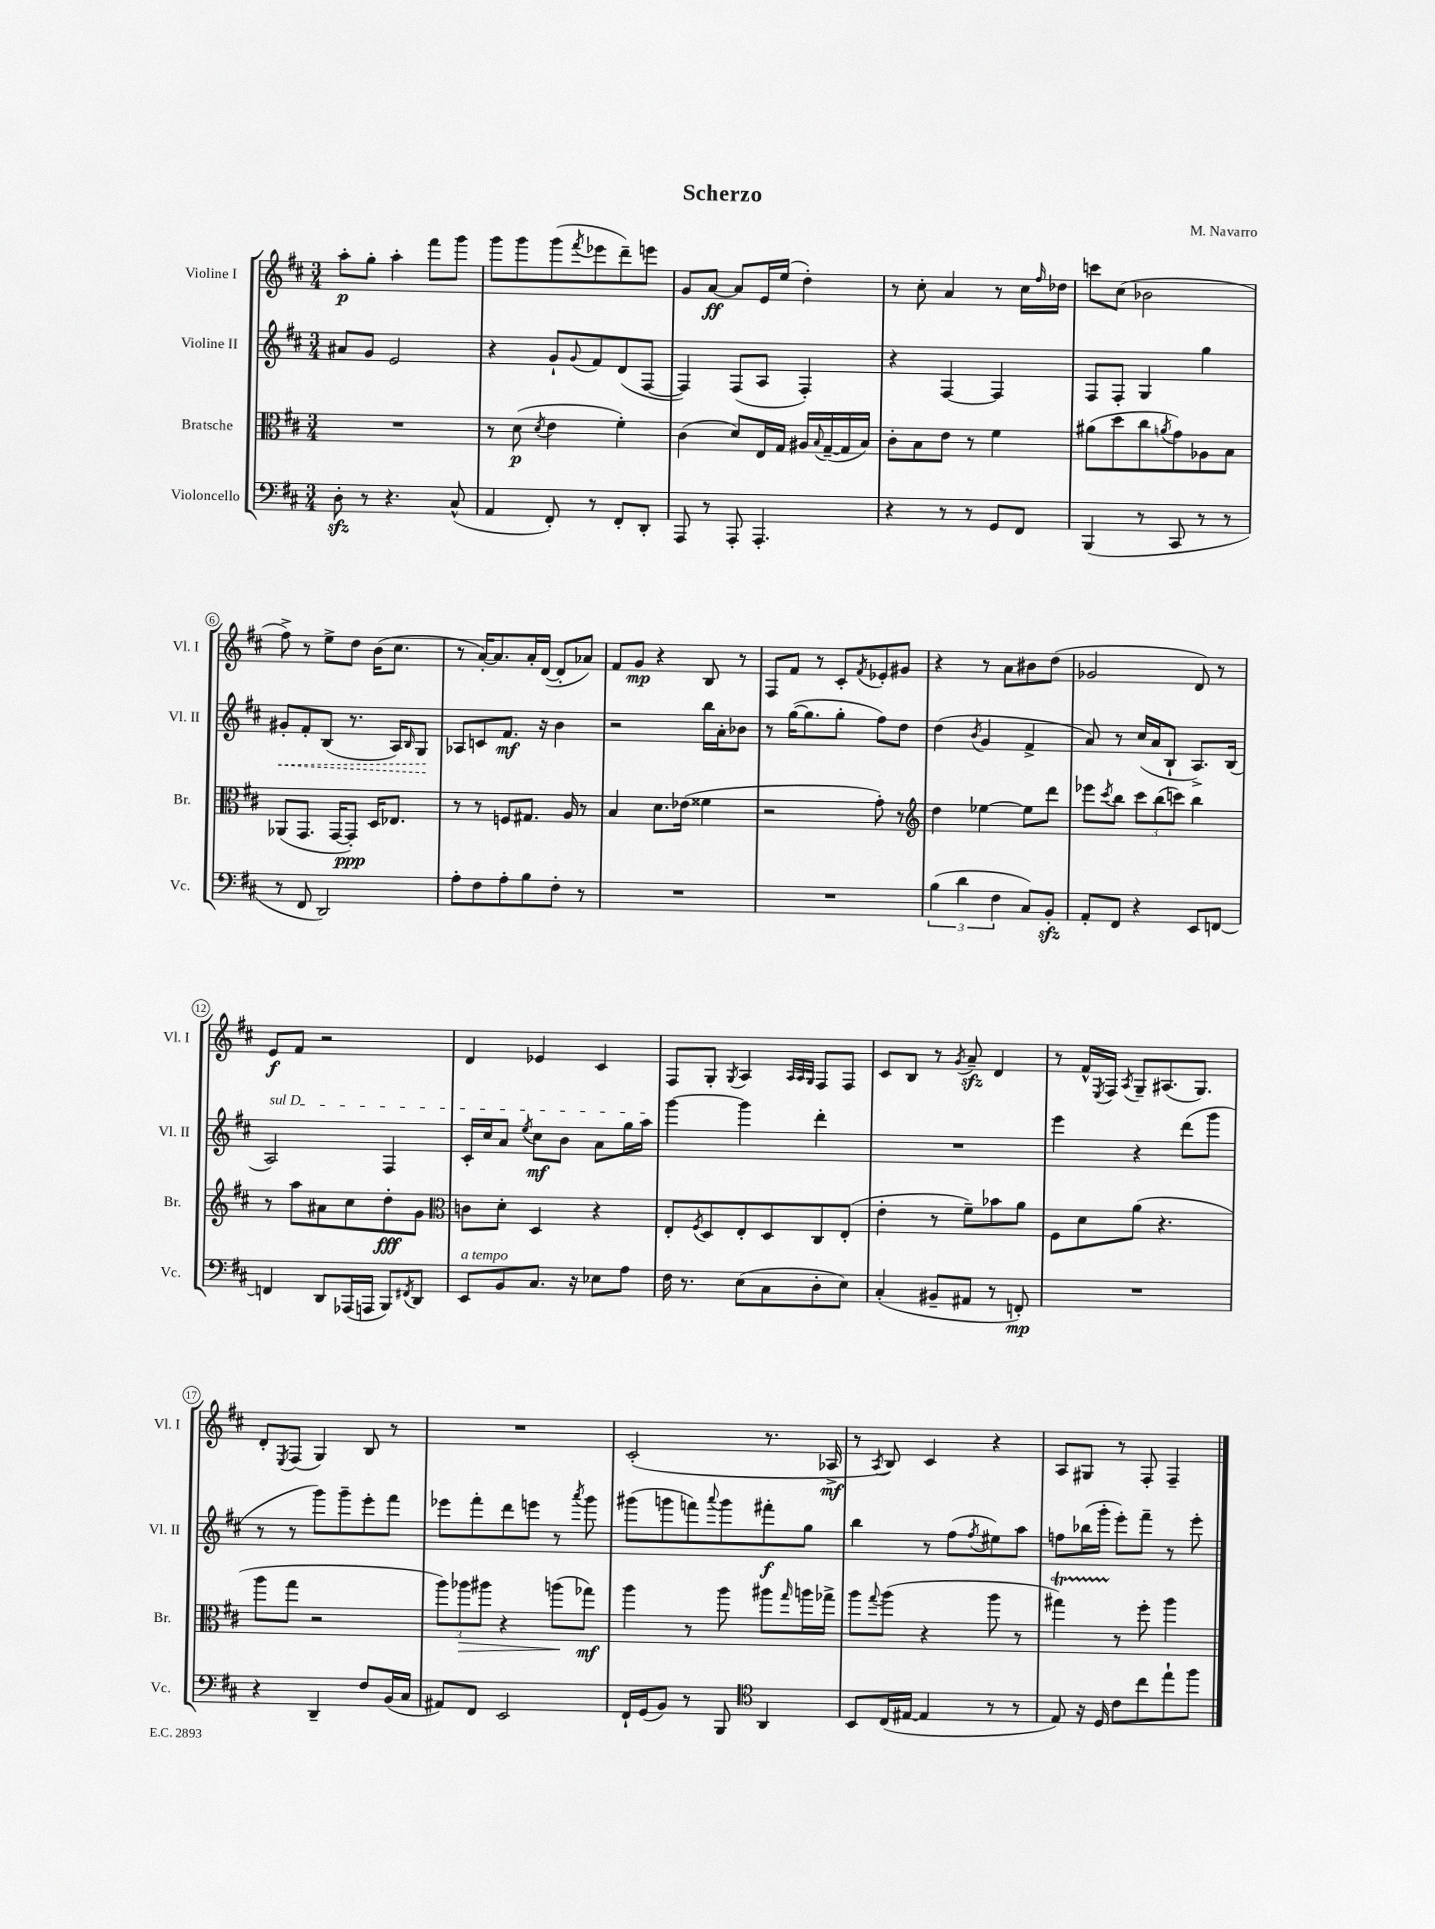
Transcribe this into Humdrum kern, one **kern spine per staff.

**kern	**kern	**kern	**kern
*staff4	*staff3	*staff2	*staff1
*clefF4	*clefC3	*clefG2	*clefG2
*k[f#c#]	*k[f#c#]	*k[f#c#]	*k[f#c#]
*M3/4	*M3/4	*M3/4	*M3/4
8D'	2.r	8a#	8aa'
8r	.	8g	8gg'
4.r	.	2e	4aa'
.	.	.	8fff#
(8C#^^	.	.	8ggg
=	=	=	=
4AA	8r	4r	8ggg
.	(8d	.	8ggg
.	8qd	.	.
8FF#')	4e	8g`	(8ggg
.	.	8qqg	8qfff#
8r	.	8f#	8eee-
8FF#'	4f#')	(8d	8ddd~)
8DD'	.	[8F#	8eee
=	=	=	=
8AAA	(4c#	4F#])	8g
8r	.	.	[8a
8AAA'	8d)	(8F#	8a]
4.AAA'	16E	8A	16e
.	16G	.	(16ee
.	16A#	4F#')	4dd')
.	8qqB	.	.
.	([16G~	.	.
.	16G]	.	.
.	16B)	.	.
=	=	=	=
4r	8c#'	4r	8r
.	8B	.	8cc#'
8r	8e	[4F#	4a
8r	8r	.	.
8GG	4f#	4F#]	8r
8FF#	.	.	16cc#
.	.	.	16qqff#
.	.	.	16dd-
=	=	=	=
(4BBB	(8a#	8F#	8ccc
.	8dd	8F#'	(8cc#
8r	8cc#	4G	2b-
.	8qa	.	.
8CC#	8g)	.	.
8r	8A-	4gg	.
8r	8B	.	.
=	=	=	=
8r	(8AA-	8g#'	8ff#^)
8FF#	8.GG	8f#'	8r
2DD)	.	(8B	8ee^
.	[16GG	.	.
.	8GG'])	8.r	8dd
.	16D	.	(16b
.	8.E-	16A)	8.cc#
.	.	16qqB	.
.	.	8G	.
=	=	=	=
8A'	8r	8A-	8r
8F#	8r	8c	[16a')
.	.	.	8.a]
8A'	8F	8.f#	.
8B	8.G#	.	16a'
.	.	16r	([16d
8F#'	.	4b	8d']
.	16A	.	.
8r	8r	.	8a-)
=	=	=	=
2.r	4B	2r	8f#
.	.	.	8g
.	8.d	.	4r
.	(16e-	.	.
.	4f##	16bb	8B
.	.	16a'	.
.	.	8b-	8r
=	=	=	=
2.r	2r	8r	8F#
.	.	([16gg	8f#
.	.	8.gg]	.
.	.	.	8r
.	.	8gg'	8c#'
.	.	.	8qf#
.	8g')	8ff#)	8e-'
.	8r	8dd	8g#
=	=	=	=
*	*clefG2	*	*
(6B	4dd	(4dd	4r
6d	.	.	.
.	.	8qb	.
.	[4ee-	4g	8r
6F#	.	.	.
.	.	.	8a
8C#)	8ee-]	4f#^	8b#
8BB'	8ddd	.	(8dd
=	=	=	=
8AA'	8eee-	8a)	2g-
.	8qccc#	.	.
8FF#	8bb	8r	.
4r	12ccc#	(16cc#	.
.	.	16a	.
.	(12bb	.	.
.	.	8B`	.
.	12ccc)	.	.
8EE	4bb	8.A^)	8d)
[8FF	.	.	8r
.	.	(16B	.
=	=	=	=
4FF]	8r	2A)	8e
.	8aa	.	8f#
8DD	8a#	.	2r
(16AAA-	8cc#	.	.
16AAA	.	.	.
8BBB)	8dd'	4F#	.
8qFF#	.	.	.
8DD	8g	.	.
=	=	=	=
*	*clefC3	*	*
8EE	8c	16c#'	4d
.	.	16cc#	.
8BB	8d'	8a	.
.	.	8qee	.
8.C#	4D	8cc#	4e-
.	.	8b	.
16r	.	.	.
8E-	4r	8a	4c#
8A	.	16gg	.
.	.	16aa	.
=	=	=	=
16F#	8E'	[4ggg	8F#
8.r	.	.	.
.	8qF#	.	.
.	8D	.	8G'
.	.	.	8qG
(8E	8E'	4ggg]	4A
8C#	8D	.	.
.	.	.	32qqA
.	.	.	32qqA
.	.	.	32qqG
8D'	8C#	4ddd'	8F#
8E)	(8E'	.	8F#
=	=	=	=
(4C#'	4e'	2.r	8c#
.	.	.	8B
8BB#~	8r	.	8r
.	.	.	8qg
8AA#	8f#~)	.	8a~
8r	8b-	.	4d
8FF')	8a	.	.
=	=	=	=
2.r	8F#	4eee	8r
.	8d	.	16f#^^
.	.	.	8qE
.	.	.	16F#
.	.	.	8qA
.	(8a	4r	8G~
.	4.r	.	(8.A#
.	.	(8ddd	.
.	.	.	8.G)
.	.	8ggg	.
=	=	=	=
4r	8aa	8r	8d'
.	.	.	8qE
.	8gg	8r	(8F#
4DD~	2r	8ggg)	4G)
.	.	8ggg~	.
8F#	.	8eee'	8B
(16BB	.	8fff#	8r
16C#	.	.	.
=	=	=	=
8AA#)	12aa)	8eee-	2.r
.	12aa-	.	.
8FF#	.	8fff#'	.
.	12aa#	.	.
2EE	4r	8ddd	.
.	.	8eee	.
.	(8aa	8r	.
.	.	8qaaa	.
.	8gg-)	8ggg	.
=	=	=	=
16FF#`	4aa	(8ggg#	(2c#'
(16GG	.	.	.
8BB)	.	8ggg	.
8r	8r	8fff)	.
.	.	8qqaaa	.
8BBB	8aa	8ggg	.
*clefC4	*	*	*
4AA	8aa#	8fff#'	8.r
.	16qqgg	.	.
.	16aa	8gg	.
.	16gg-^	.	16A-^
=	=	=	=
8BB	8aa	4bb	8r
.	8qqgg	.	8qA
(16C#	(8aa	.	8B)
[16E#	.	.	.
4E#]	4r	8r	4c#
.	.	(8ff#	.
.	.	8qff#	.
8r	8aa	8ee#)	4r
8r	8r	8aa	.
=	=	=	=
8E)	4gg#)	8ff	8A
16r	.	(16bb-	8G#
16D	.	16ggg'	.
8c#	8r	8eee')	8r
8cc#	8ff#'	8fff#~	8F#'
8ee`	4aa	8r	4F#~
8ff#	.	8eee'	.
==	==	==	==
*-	*-	*-	*-
